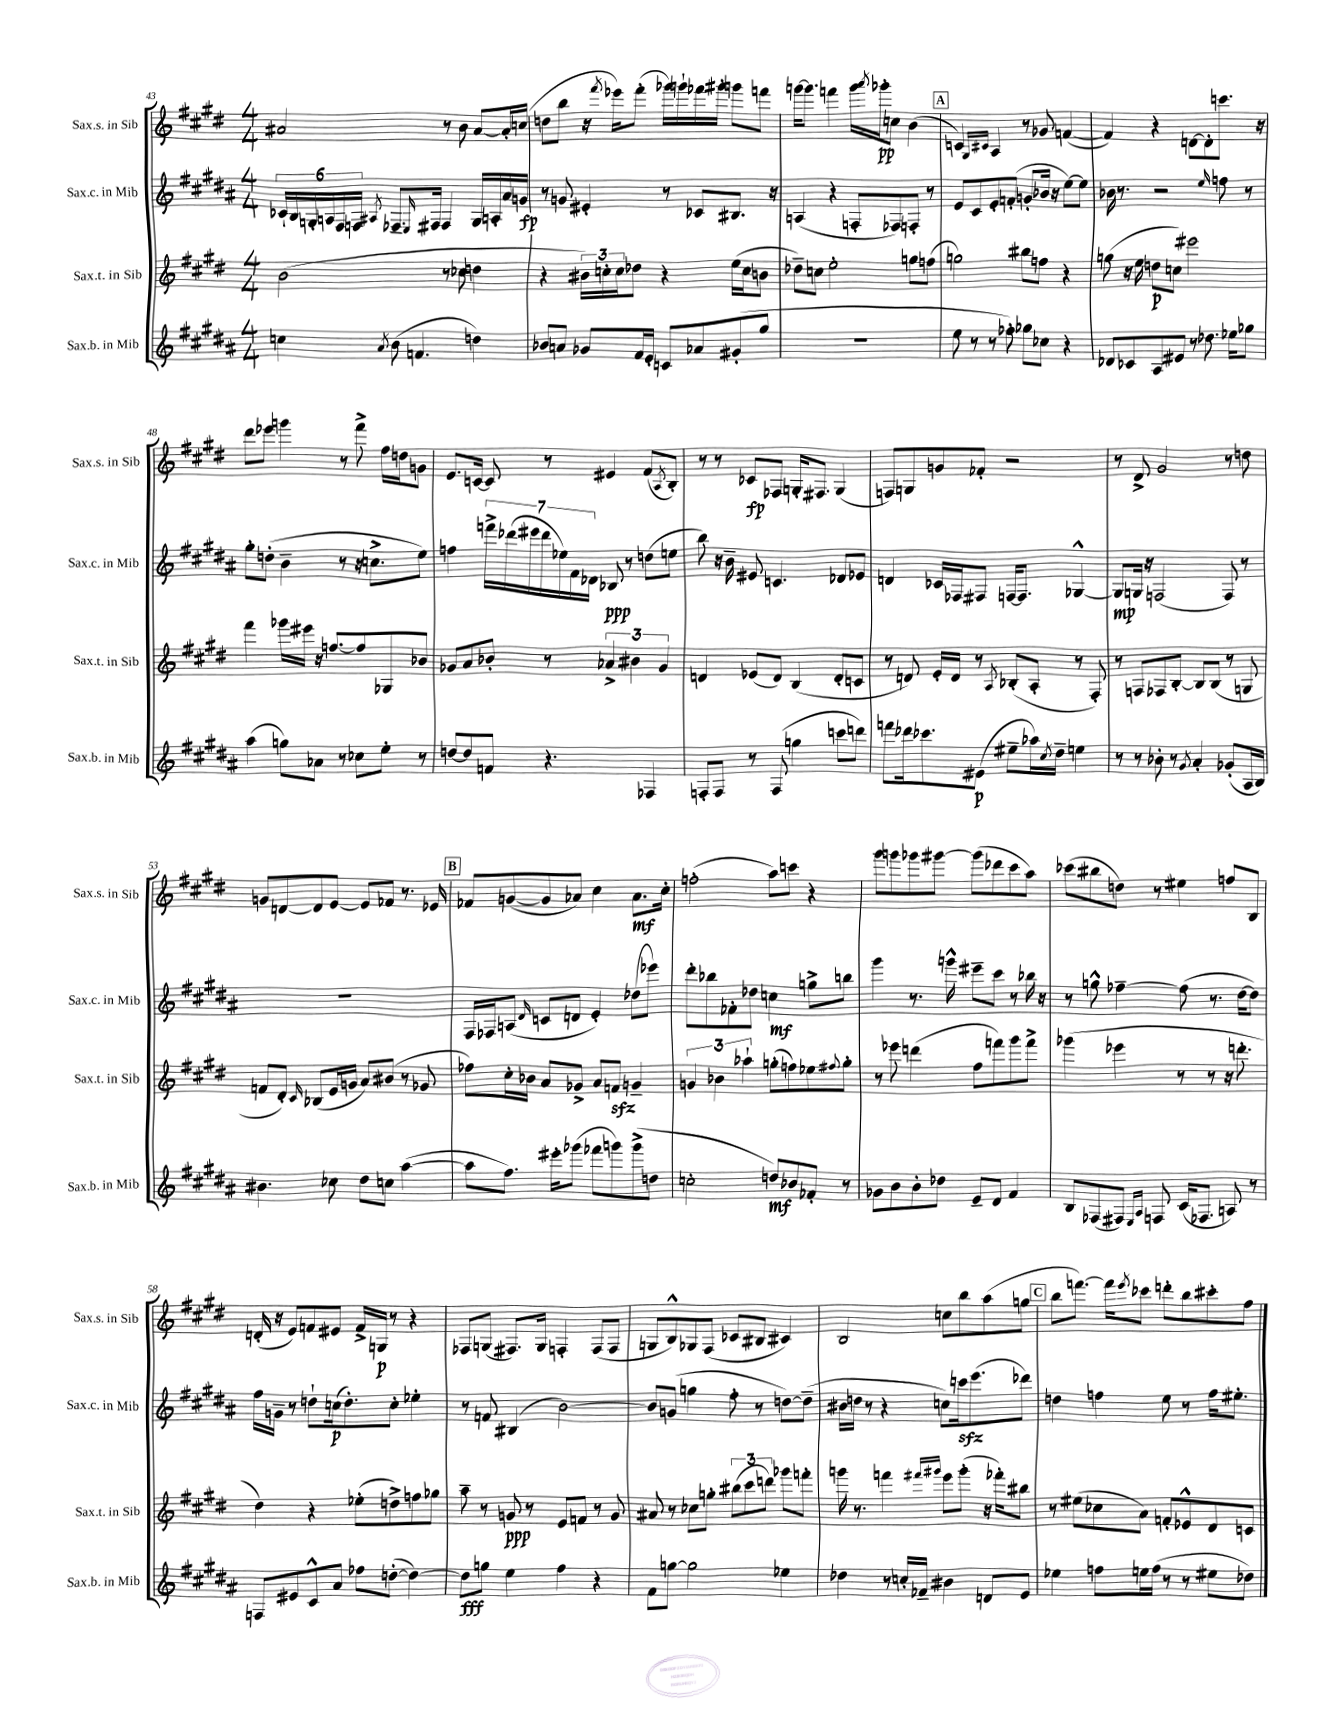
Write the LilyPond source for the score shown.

<<
\new StaffGroup <<
\new Staff = "s0" \with { instrumentName = "Sax.s. in Sib" shortInstrumentName = "Sax.s. in Sib" } {
    \clef treble \key e \major \numericTimeSignature \time 4/4
    ais'2 r8 b'8 ais'8~ ais'16-. c''16( |
    d''8 b''8 r16 \acciaccatura { fis'''8 } ees'''16) fis'''8-.( ges'''16) g'''16-! fes'''16 gis'''16-. g'''8 f'''8 |
    g'''16~ g'''8. f'''4 g'''16 \acciaccatura { a'''8 } ges'''16-.\pp c''8 b'4( |
    \mark \markup { \box "A" } c'4) \grace { gis16 cis'16 } a4 r8 ges'8 f'4~( |
    f'4) r4 d'8~ d'8-. c'''8. r16 |
    dis'''8 ees'''8 g'''4 r8 fis'''8-> fis''16 d''16 g'8 |
    e'8. c'16~ c'8 r8 eis'4 fis'8( \acciaccatura { a8 } b8-.) |
    r8 r8 ces'8\fp fes8 g16-. fis8. g4( |
    f8) g8 g'8 fes'8-. r2 |
    r8 dis'8-> gis'2 r8 d''8 |
    g'8 d'8~ d'8 e'8~ e'8 fes'8 r8. ees'16 |
    \mark \markup { \box "B" } fes'8 g'8~( g'8 aes'8) cis''4 aes'8.\mf cis''16-. |
    f''2-.( a''8) c'''8 r4 |
    gis'''8 g'''8 ges'''8 gis'''8~ gis'''8( des'''8 cis'''8 a''8) |
    ces'''8( bis''8 d''8) r8 eis''4 f''8 b8 |
    d'16-.( r16 e'8) f'8 eis'8 f'16-> g16\p r8 r4 |
    fes8 g8( fis8.) g16 f4-. f8( f8 |
    g8 b8-^) ges8 fis8( ces'8 bis8 cis'4) |
    b2 c''8 b''8 a''8( g''8 |
    \mark \markup { \box "C" } b''8 f'''8.~) f'''16 \acciaccatura { e'''8 } ces'''8 d'''8-. b''8 cis'''8-. fis''8 \bar "|." |
}
\new Staff = "s1" \with { instrumentName = "Sax.c. in Mib" shortInstrumentName = "Sax.c. in Mib" } {
    \clef treble \key b \major \numericTimeSignature \time 4/4
    \tuplet 6/4 { ces'16-! b16 g16-. a16 fis16 f16 } \acciaccatura { ais8 } fes8.-- \grace { e16 } fis16 fis4 g16 a16-. ais'16 g'16\fp |
    r8 g'8 eis'4-. r8 ces'8 bis8. r16 |
    a4( r4 f8-. fes8) f8-. r8 |
    \mark \markup { \box "A" } e'8 cis'8 e'8-. f'8-.( g'8-. bes'16 r16 e''8~) e''8 |
    bes'16 r8. r2 \grace { e''16 } f''8 r8 |
    gis''8-. d''8-.( b'4-- r8 r16 c''8.-> e''8) |
    f''4 \tuplet 7/4 { f'''16-> des'''16( eis'''16 des'''16 ees''16) fis'16 des'16 } bes8\ppp r8 d''8( e''8 |
    b''8) r16 b'16-- eis'8 c'4. des'8 ees'8 |
    d'4 ces'16 fes16 fis8 f16~ f8. ges4~-^ |
    ges8\mp g16 r16 f2( f8) r8 |
    R1 |
    \mark \markup { \box "B" } fis16 fes16 a8( \grace { dis'16 } c'8 d'8 e'4-.) des''8( ees'''8) |
    dis'''8-. bes''8 fes'8-. des''8 c''4\mf g''8-> b''8 |
    gis'''4 r8. g'''16-^ eis'''8-- cis'''8 r8 bes''16 r16 |
    r8 g''8-^ fes''4~-- fes''8( r8. dis''16~ dis''8) |
    fis''16 g'16-- r8 d''8-! c''16\p( d''8.-.) c''8-. ees''4-. |
    r8 f'8 bis4( b'2~) |
    b'8 g'8( g''4 fis''8-. r8 d''8~) d''8--( |
    bis'16 d''16 r8 r4 c''8) c'''16\sfz e'''8.( des'''8) |
    \mark \markup { \box "C" } d''4 f''4 e''8 r8 f''16 eis''8.-. \bar "|." |
}
\new Staff = "s2" \with { instrumentName = "Sax.t. in Sib" shortInstrumentName = "Sax.t. in Sib" } {
    \clef treble \key e \major \numericTimeSignature \time 4/4
    b'2( r8 ces''8 d''4 |
    r4 \tuplet 3/2 { bis'16) c''16-. c''16 } des''8 r4 e''16( c''16 b'8 |
    des''8--) c''8 e''2-. g''8 f''8( |
    \mark \markup { \box "A" } g''2) bis''8 f''8 r4 |
    g''8( r16 e''16 d''8\p c''8) eis'''2 |
    fis'''4 ges'''16 eis'''16 r16 f''8.~ f''8 ges8 bes'8 |
    ges'8 a'8 bes'8-. r8 \tuplet 3/2 { aes'4-> bis'4 ges'4 } |
    d'4 ees'8( d'8) b4( d'8-. c'8 |
    r8 d'8) e'16-. d'16 r8 \acciaccatura { a8 } bes8-.( a8-. r8 fis8-.) |
    r8 f8 fes8 b8~-. b8 b8( r8 g8 |
    f'8 dis'8-.) \grace { cis'16 } bes8( e'16 g'16 a'8) bis'8( r8 ges'8 |
    \mark \markup { \box "B" } fes''8) cis''16-. bes'16 a'8 ges'8-> a'8 f'8\sfz g'4-- |
    \tuplet 3/2 { g'4 bes'4 aes''4-! } g''8-.( f''8) ees''8 \appoggiatura { fis''8 } g''8-. |
    r8 ees'''8 d'''4( fis''8 f'''8) gis'''8 f'''8-> |
    ges'''4( ees'''4 r8 r8 r16 d'''8.-. |
    dis''4) r4 ees''8-.( d''8->) f''8 ges''8 |
    a''8-- r8 g'8\ppp r8 e'8 f'8 r8 g'8 |
    ais'8 r8 ces''8 g''8-. \tuplet 3/2 { bis''8( cis'''8 d'''8) } ges'''8 f'''8-. |
    g'''16 r8. f'''4 \grace { fis'''16 gis'''16 } e'''8 gis'''8-.( r16 fes'''16-.) bis''8 |
    \mark \markup { \box "C" } r8 eis''8( ces''8 a'8) f'8-. ees'8-^ dis'8 c'8 \bar "|." |
}
\new Staff = "s3" \with { instrumentName = "Sax.b. in Mib" shortInstrumentName = "Sax.b. in Mib" } {
    \clef treble \key b \major \numericTimeSignature \time 4/4
    c''4 \acciaccatura { ais'8 } b'8( f'4. d''4) |
    bes'8 a'8 ges'8 fis'16 e'16-. c'8 aes'8 gis'8-.( gis''8 |
    R1 |
    \mark \markup { \box "A" } e''8 r8 r8 fes''8-.) ges''8 ces''8 r4 |
    des'8 ces'8 ais8 eis'8 r8 des''8. ees''16 ges''8 |
    ais''4( g''8) aes'8 r8 ces''8 e''8-. r8 |
    d''8~ d''8 f'8 r4. fes4 |
    f8-. f8 r8 f8( g''4 c'''8 d'''8) |
    f'''8 des'''16 ces'''8. eis'8\p( eis''8-- aes''16) \acciaccatura { cis''8 } dis''16-- e''4 |
    r8 r8 bes'8-. r8 \acciaccatura { gis'8 } ais'4-. ges'8-.( ais16 b16) |
    bis'4. ces''8 dis''8 c''8 ais''4~( |
    \mark \markup { \box "B" } ais''8 fis''8.) eis'''16-. ges'''8( fes'''8 g'''8) g'''8->( d''8 |
    c''2-. d''8\mf) bes'8 fes'8-. r8 |
    ges'8 b'8 b'8-. des''8 e'8-- dis'8 fis'4 |
    b8 fes8( fis8) \grace { e16 ais16 } f8 cis'16( fes8. a8) r8 |
    f8 eis'8 cis'8-^ ais'8 fes''8 d''8~-.( d''4~) |
    d''8\fff g''8 e''4 fis''4 r4 |
    fis'8 g''8~ g''2 ees''4 |
    des''4 r8 c''16-. fes'16-- bis'4 d'8 e'8 |
    \mark \markup { \box "C" } ees''4 f''8 e''16 f''16( r8 r8 eis''8 des''8) \bar "|." |
}
>>
>>
\layout { \context { \Score currentBarNumber = #43 } }
